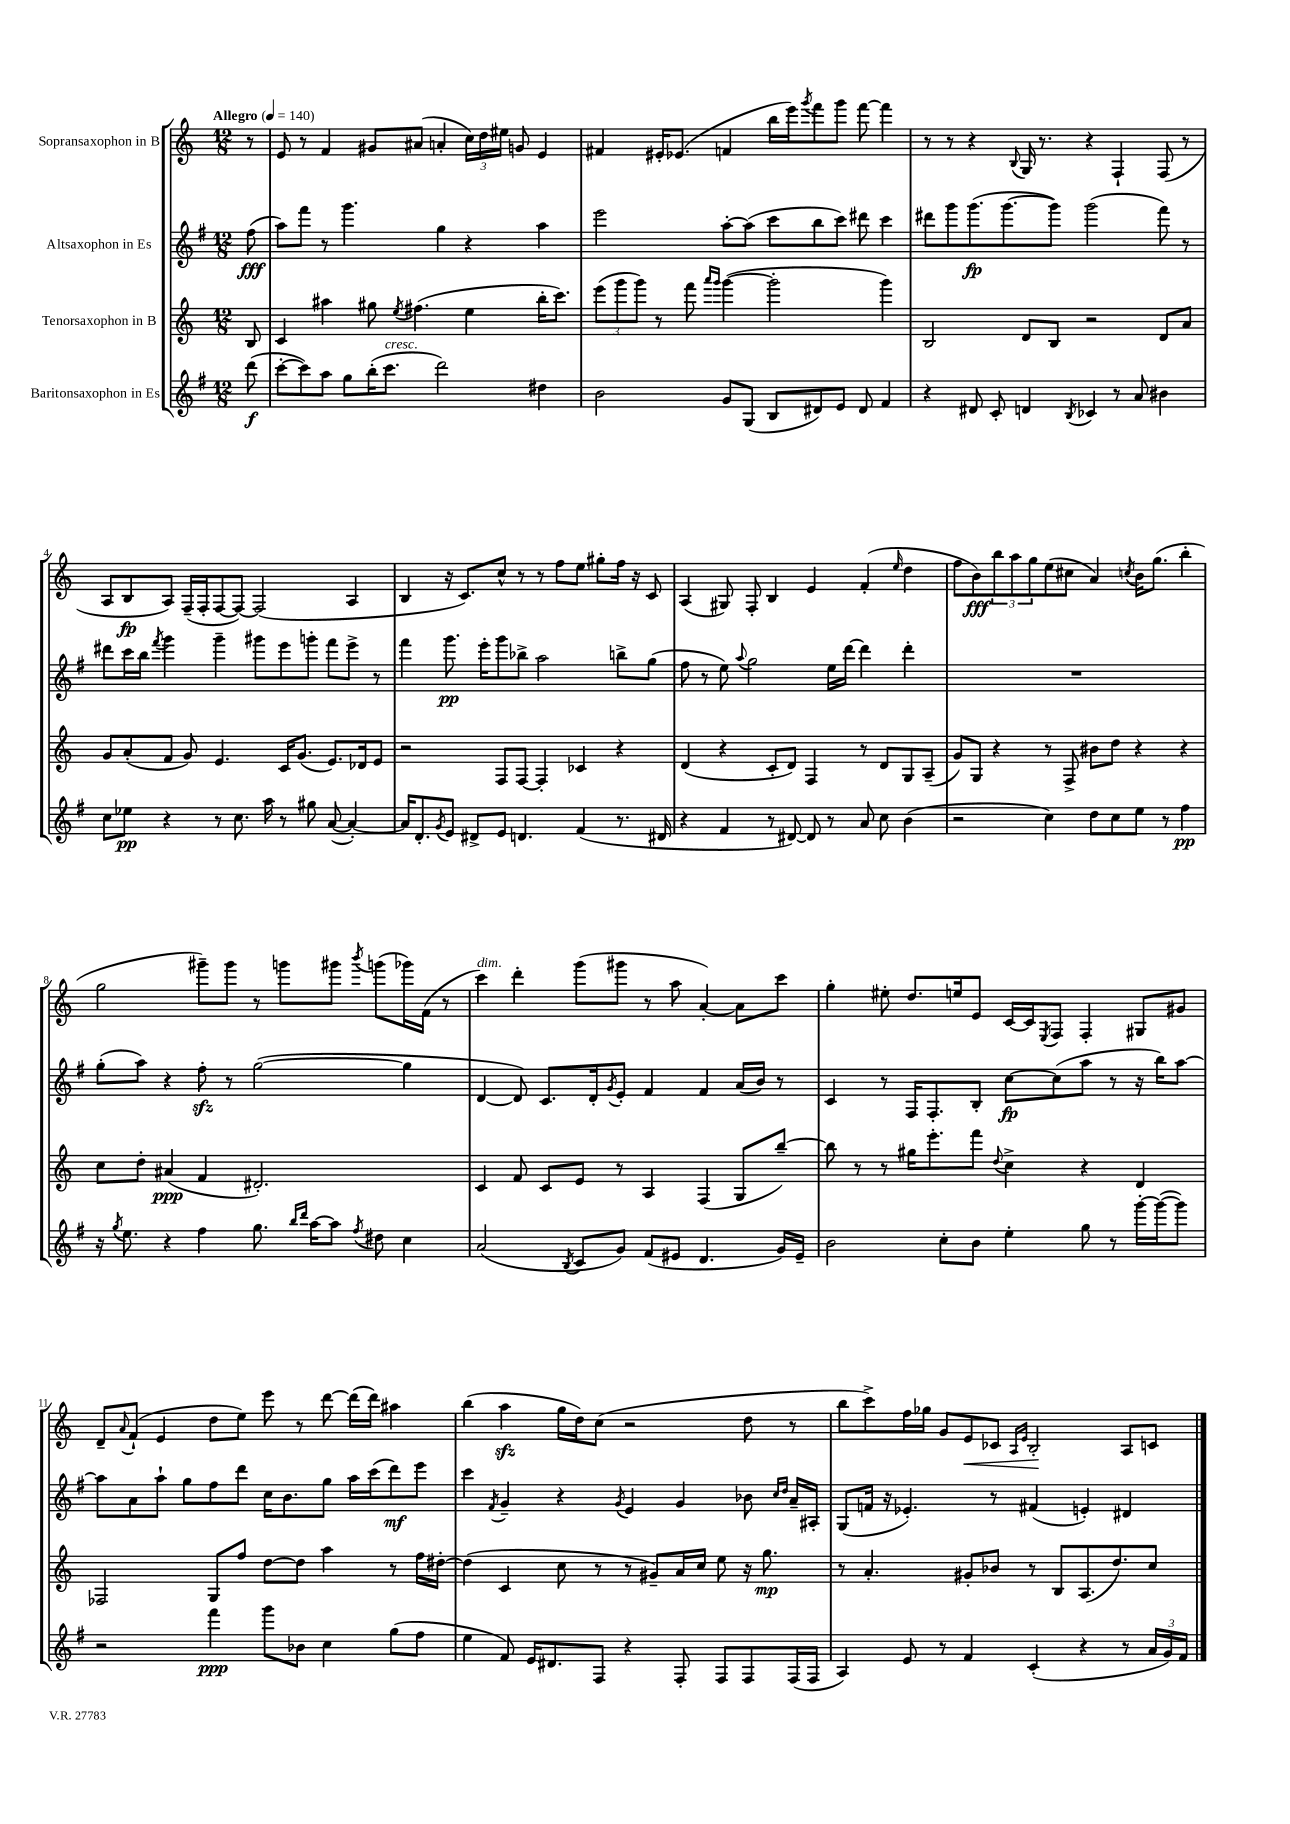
<<
\new StaffGroup <<
\new Staff = "s0" \with { instrumentName = "Sopransaxophon in B" } {
    \clef treble \key c \major \numericTimeSignature \time 12/8 \partial 8 \tempo "Allegro" 4 = 140
    r8 |
    e'8 r8 f'4 gis'8 ais'8( a'4-. \tuplet 3/2 { c''16) d''16 eis''16 } g'8 e'4 |
    fis'4 eis'16-. ees'8.( f'4 b''16 e'''16) \acciaccatura { g'''8 } f'''8 g'''8 f'''8~ f'''4 |
    r8 r8 r4 \appoggiatura { b8 } g16 r8. r4 f4-! f8( r8 |
    a8 b8\fp a8) f16--( f16-. f8~ f8~) f2( a4 |
    b4 r16 c'8.) c''8-^ r8 r8 f''8 e''8 gis''8-. f''16 r16 c'8 |
    a4( gis8) f8-. b4 e'4 f'4-.( \grace { e''16 } d''4 |
    f''8 b'8\fff) \tuplet 3/2 { b''8 a''8 g''8 } e''8( cis''8 a'4) \acciaccatura { c''8 } b'16 g''8.( b''4-. |
    g''2 gis'''8--) gis'''8 r8 g'''8 gis'''8 \acciaccatura { b'''8 } g'''8( ges'''16) f'16( r8 |
    c'''4^\markup { \italic "dim." }) d'''4-. g'''8( gis'''8 r8 a''8 a'4~-.) a'8 c'''8 |
    g''4-. eis''8-. d''8. e''16 e'8 c'16~ c'16 \acciaccatura { e8 } f8 f4-. gis8 gis'8 |
    d'8-- \appoggiatura { a'8 } f'8-!( e'4 d''8 e''8) e'''8 r8 d'''8~ d'''16( d'''16) ais''4 |
    b''4( a''4\sfz g''16 d''16) c''8( r2 d''8 r8 |
    b''8 c'''8->) f''16 ges''16 g'8 e'8\< ces'8 \grace { a16 e'16 } b2-.\! a8 c'8 \bar "|." |
}
\new Staff = "s1" \with { instrumentName = "Altsaxophon in Es" } {
    \clef treble \key g \major \numericTimeSignature \time 12/8 \partial 8
    fis''8\fff( |
    a''8) fis'''8 r8 g'''4. g''4 r4 a''4 |
    e'''2 a''8~-. a''8( c'''8 b''8 c'''8) dis'''8 c'''4 |
    dis'''8 g'''8 g'''8.\fp( g'''8.~ g'''8) g'''2( fis'''8) r8 |
    dis'''8 c'''16 b''16 \acciaccatura { fis'''8 } g'''4 g'''4-- gis'''8 e'''8 g'''8-. fis'''8 e'''8-> r8 |
    fis'''4 g'''8.\pp e'''16-. g'''8 bes''8-> a''2 b''8-> g''8( |
    fis''8 r8 e''8) \appoggiatura { a''8 } g''2 e''16 d'''16~ d'''4 d'''4-. |
    R1. |
    g''8-.( a''8) r4 fis''8-.\sfz r8 g''2~( g''4 |
    d'4~ d'8) c'8. d'16-. \acciaccatura { g'8 } e'8-. fis'4 fis'4 a'16( b'16) r8 |
    c'4 r8 fis16 fis8.-. b8-. c''8~\fp c''8( a''8 r8 r16 b''16) a''8~ |
    a''8 a'8 a''8-! g''8 fis''8 d'''8 c''16 b'8. g''8 a''16 c'''16( d'''8\mf) e'''8 |
    c'''4 \acciaccatura { fis'8 } g'4-- r4 \acciaccatura { g'8 } e'4 g'4 bes'8 \grace { c''16 d''16 } a'16-- ais16-. |
    g8( f'16 r16 ees'4.-.) r8 fis'4( e'4-.) dis'4 \bar "|." |
}
\new Staff = "s2" \with { instrumentName = "Tenorsaxophon in B" } {
    \clef treble \key c \major \numericTimeSignature \time 12/8 \partial 8
    b8 |
    c'4 ais''4 gis''8 \acciaccatura { e''8 } fis''4.( e''4 b''16-. c'''8.) |
    \tuplet 3/2 { e'''8( g'''8 g'''8) } r8 f'''8 \grace { a'''16 g'''16 } g'''4~( g'''2-. g'''4) |
    b2 d'8 b8 r2 d'8 a'8 |
    g'8 a'8-.( f'8 g'8) e'4. c'16 g'8.( e'8.) des'16 e'8 |
    r2 f8 f8~ f4-. ces'4 r4 |
    d'4( r4 c'8-. d'8) f4 r8 d'8 g8 a8--( |
    g'8) g8 r4 r8 f8-> bis'8 d''8 r4 r4 |
    c''8 d''8-. ais'4\ppp( f'4 dis'2.-.) |
    c'4 f'8 c'8 e'8 r8 a4 f4( g8 b''8~--) |
    b''8 r8 r8 gis''16 e'''8.-. f'''8 \appoggiatura { d''8 } c''4-> r4 d'4 |
    fes2 g8 f''8 d''8~ d''8 a''4 r8 f''16 dis''16~-. |
    dis''4( c'4 c''8 r8 r8 gis'8--) a'16 c''16 e''8 r16 g''8.\mp |
    r8 a'4.-. gis'8-. bes'8 r8 b8 a8.( d''8.) c''8 \bar "|." |
}
\new Staff = "s3" \with { instrumentName = "Baritonsaxophon in Es" } {
    \clef treble \key g \major \numericTimeSignature \time 12/8 \partial 8
    d'''8\f( |
    c'''8~-. c'''8) a''8 g''8 b''16-.( c'''8.^\markup { \italic "cresc." } d'''2) dis''4 |
    b'2 g'8 g8( b8 dis'8) e'8 dis'8 fis'4 |
    r4 dis'8 c'8-. d'4 \acciaccatura { b8 } ces'4 r8 a'8 bis'4 |
    c''8 ees''8\pp r4 r8 c''8. a''16 r8 gis''8 a'8~( a'4~-.) |
    a'16 d'8.-. \acciaccatura { g'8 } e'8 dis'8-> e'8 d'4. fis'4( r8. dis'16 |
    r4 fis'4 r8 dis'8~) dis'8 r8 a'8 c''8 b'4( |
    r2 c''4) d''8 c''8 e''8 r8 fis''4\pp |
    r16 \acciaccatura { g''8 } e''8. r4 fis''4 g''8. \grace { b''16 d'''16 } a''16~ a''8 \acciaccatura { fis''8 } dis''8 c''4 |
    a'2( \acciaccatura { b8 } c'8 g'8) fis'8( eis'8 d'4. g'16) eis'16-- |
    b'2 c''8-. b'8 e''4-. g''8 r8 g'''16~-. g'''16~( g'''8) |
    r2 fis'''4\ppp g'''8 bes'8 c''4 g''8( fis''8 |
    e''4 fis'8) e'16 dis'8. fis8 r4 fis8-. fis8 fis8 fis16( fis16 |
    a4) e'8 r8 fis'4 c'4-.( r4 r8 \tuplet 3/2 { a'16 g'16) fis'16 } \bar "|." |
}
>>
>>
